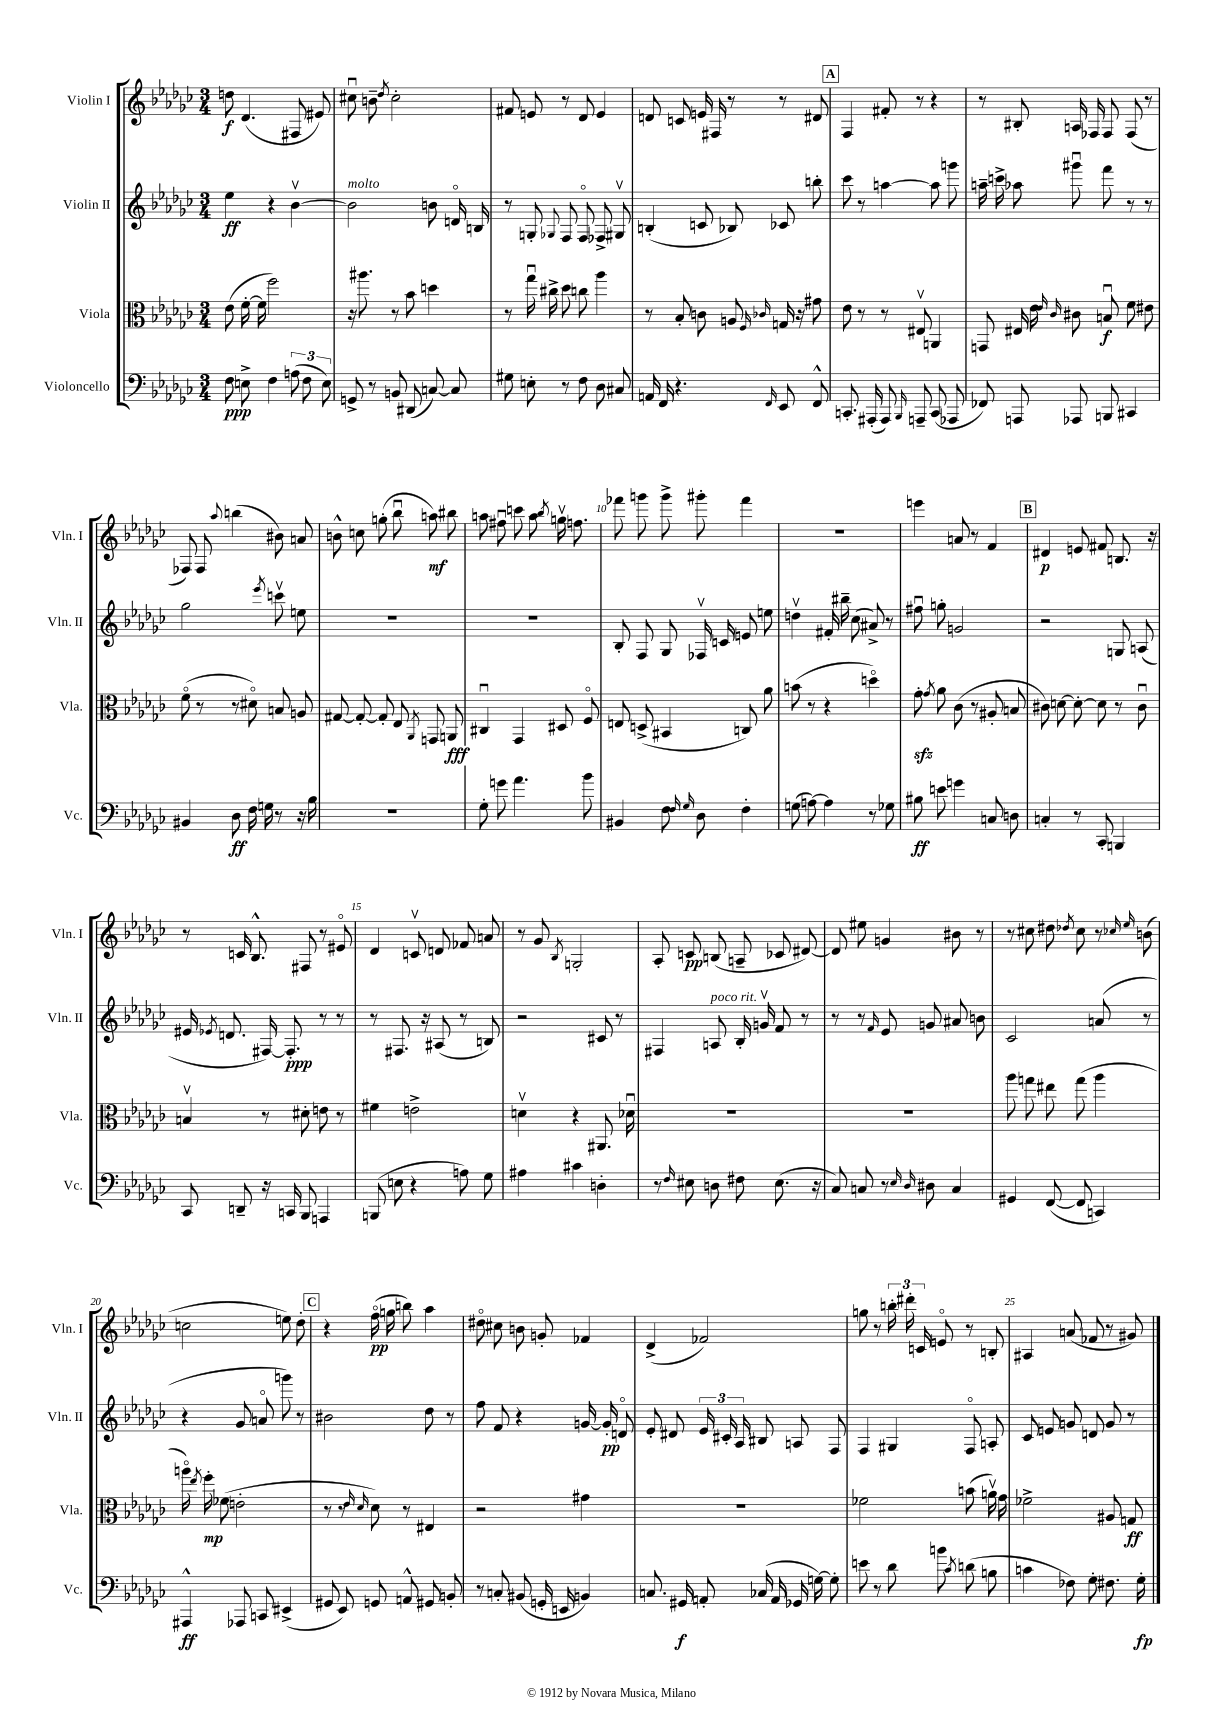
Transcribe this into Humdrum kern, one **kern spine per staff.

**kern	**dynam	**kern	**dynam	**kern	**dynam	**kern	**dynam
*part4	*part4	*part3	*part3	*part2	*part2	*part1	*part1
*staff4	*staff4	*staff3	*staff3	*staff2	*staff2	*staff1	*staff1
*I"Violoncello	*	*I"Viola	*	*I"Violin II	*	*I"Violin I	*
*I'Vc.	*	*I'Vla.	*	*I'Vln. II	*	*I'Vln. I	*
*clefF4	*	*clefC3	*	*clefG2	*	*clefG2	*
*k[b-e-a-d-g-c-]	*	*k[b-e-a-d-g-c-]	*	*k[b-e-a-d-g-c-]	*	*k[b-e-a-d-g-c-]	*
*M3/4	*	*M3/4	*	*M3/4	*	*M3/4	*
=1	=1	=1	=1	=1	=1	=1	=1
8F\	ppp	(8e-\	.	4ee-\	ff	8ddn\	f
8En^\	.	[16f'\	.	.	.	(4.d-/	.
.	.	16f\]	.	.	.	.	.
4F\	.	2ff\)	.	4r	.	.	.
(12An\	.	.	.	[4b-v\	.	8F#X/	.
12F\	.	.	.	.	.	.	.
.	.	.	.	.	.	8e#X/)	.
12E\)	.	.	.	.	.	.	.
=2	=2	=2	=2	=2	=2	=2	=2
!	!	!	!	!LO:TX:a:i:t=molto	!	!	!
8GGn^/	.	16r	.	2b-\]	.	8cc#Xu\	.
.	.	8.aa#X\	.	.	.	.	.
8r	.	.	.	.	.	8bn~\	.
.	.	.	.	.	.	8qdd-/	.
8BBn/	.	8r	.	.	.	2cc#'\	.
(8DD#X/	.	8b-\	.	.	.	.	.
[8Cn/)	.	4ddn\	.	8bn\	.	.	.
8C/]	.	.	.	16dn/	.	.	.
.	.	.	.	16Bn/	.	.	.
=3	=3	=3	=3	=3	=3	=3	=3
8G#X\	.	8r	.	8r	.	8f#X/	.
8En'\	.	16gg-u\	.	8Gn'/	.	8en/	.
.	.	16cc#X^\	.	.	.	.	.
.	.	.	.	8qqG-X/	.	.	.
8r	.	8dd-\	.	8F/	.	8r	.
8F\	.	8ccn\	.	8F/	.	8d-/	.
8D-\	.	4aa-\	.	8F-X^/	.	4e/	.
8C#X/	.	.	.	8G#Xv/	.	.	.
=4	=4	=4	=4	=4	=4	=4	=4
16AAn/	.	8r	.	(4Bn'/	.	8dn/	.
16FF/	.	.	.	.	.	.	.
4.r	.	8B-'/	.	.	.	8cn/	.
.	.	8cn\	.	8cn/	.	16en/	.
.	.	.	.	.	.	16F#X/	.
.	.	8An/	.	8B-X/)	.	8r	.
.	.	16qqF/	.	.	.	.	.
16qqFF/	.	16qqc-X/	.	.	.	.	.
8EE-/	.	16Gn/	.	8c-X/	.	8r	.
.	.	16r	.	.	.	.	.
8FF^^/	.	8g#X\	.	8bbn'\	.	8d#X/	.
!!LO:REH:place=s1:t=A
=5	=5	=5	=5	=5	=5	=5	=5
8.CCn'/	.	8e-\	.	8ccc-\	.	4F/	.
.	.	8r	.	8r	.	.	.
(16AAA#X'/	.	.	.	.	.	.	.
8AAA#/)	.	8r	.	[4aan\	.	8f#X'/	.
16qqBBB-/	.	.	.	.	.	.	.
8AAAn~/	.	8E#Xv/	.	.	.	8r	.
(8CC/	.	4AAn/	.	8aa\]	.	4r	.
8AAA-X/	.	.	.	8gggn\	.	.	.
=6	=6	=6	=6	=6	=6	=6	=6
8FF-X/)	.	8GGn/	.	16aan~\	.	8r	.
.	.	.	.	16cccn^\	.	.	.
8AAAn/	.	16E#X/	.	8aa-X\	.	8B#X'/	.
.	.	16e-\	.	.	.	.	.
.	.	16qqe-/	.	.	.	.	.
.	.	16qqc-/	.	.	.	.	.
8AAA-X/	.	8c#X\	.	8ggg#Xu\	.	16An/	.
.	.	.	.	.	.	16F-X/	.
8BBBn/	.	8Bnu/	f	8fff\	.	8F-/	.
4CC#X/	.	8f\	.	8r	.	(8F-/	.
.	.	8e#X\	.	8r	.	8r	.
!!LO:LB:g=z
=7	=7	=7	=7	=7	=7	=7	=7
4BB#X/	.	(8f\	.	2gg-\	.	8F-X/)	.
.	.	8r	.	.	.	8F-/	.
.	.	.	.	.	.	8qqaa-/	.
8D-\	ff	8r	.	.	.	(4bbn\	.
16F\	.	8d#X\)	.	.	.	.	.
16Gn\	.	.	.	.	.	.	.
.	.	.	.	8qeee-/	.	.	.
8r	.	8Bn/	.	8cccnv\	.	8b#X\)	.
16r	.	8An/	.	8een\	.	8an/	.
16B-\	.	.	.	.	.	.	.
=8	=8	=8	=8	=8	=8	=8	=8
2.r	.	[8G#X/	.	2.r	.	8bn^^\	.
.	.	8G#'/_	.	.	.	8ccn\	.
.	.	8G#'/]	.	.	.	(8ggn'\	.
.	.	8E-/	.	.	.	8bb-u\	.
.	.	8qAA-/	.	.	.	.	.
.	.	8GGn/	.	.	.	8aan\)	mf
.	.	8AAn/	fff	.	.	8bb#X\	.
=9	=9	=9	=9	=9	=9	=9	=9
8G-'\	.	4C#Xu/	.	2.r	.	8aan\	.
8gn\	.	.	.	.	.	8ff#Xu\	.
4.a-\	.	4GG-/	.	.	.	8cccn\	.
.	.	.	.	.	.	8aa\	.
.	.	.	.	.	.	8qbb-/	.
.	.	8D#X/	.	.	.	16ggnv\	.
.	.	.	.	.	.	8.ffn\	.
8b-\	.	8F/	.	.	.	.	.
=10	=10	=10	=10	=10	=10	=10	=10
4BB#X/	.	8En/	.	8B-'/	.	8fff-X\	.
.	.	(8Dn^/	.	8F/	.	8gggn\	.
8F\	.	4BB#X/	.	8G-/	.	8ggg^\	.
16qqF/	.	.	.	.	.	.	.
16qqG-/	.	.	.	.	.	.	.
8D-\	.	.	.	16F-Xv/	.	8ggg#X'\	.
.	.	.	.	16cn/	.	.	.
4F'\	.	8Cn/)	.	8en/	.	4fff-\	.
.	.	8a-\	.	8een\	.	.	.
=11	=11	=11	=11	=11	=11	=11	=11
(8Gn\	.	(8bn\	.	4ddnv\	.	2.r	.
[8An\)	.	8r	.	.	.	.	.
4A\]	.	4r	.	16f#X'/	.	.	.
.	.	.	.	16bb#X~\	.	.	.
.	.	.	.	(8cc-\	.	.	.
8r	.	4ddn\)	.	8a#X^/)	.	.	.
8G-X\	.	.	.	8r	.	.	.
=12	=12	=12	=12	=12	=12	=12	=12
8B#X\	ff	8g-zz'\	.	8ff#Xu\	.	4eeen\	.
.	.	8qg-/	.	.	.	.	.
8en\	.	8a-\	.	8ggn'\	.	.	.
4gn\	.	(8c-\	.	2gn/	.	8an/	.
.	.	8r	.	.	.	8r	.
8Cn/	.	8A#X'/	.	.	.	4f/	.
8Dn\	.	8Bn/	.	.	.	.	.
!!LO:REH:place=s1:t=B
=13	=13	=13	=13	=13	=13	=13	=13
4Cn'/	.	8c#X\)	.	2r	.	4d#X/	p
.	.	[8dn\	.	.	.	.	.
8r	.	8d'\_	.	.	.	8en/	.
8CC-'/	.	8d\]	.	.	.	8f#X/	.
4BBBn/	.	8r	.	8Gn/	.	8.Bn/	.
.	.	8c#u\	.	(8An/	.	.	.
.	.	.	.	.	.	16r	.
!!LO:LB:g=z
=14	=14	=14	=14	=14	=14	=14	=14
8CC-/	.	4Bnv/	.	16e#X/	.	8r	.
.	.	.	.	8qe-X/	.	.	.
.	.	.	.	8.dn/	.	.	.
8DDn~/	.	.	.	.	.	16cn/	.
.	.	.	.	.	.	8.B-^^/	.
16r	.	8r	.	[16F#X/)	.	.	.
16CCn/	.	.	.	8.F#'/]	ppp	.	.
8BBB-/	.	8d#X'\	.	.	.	8F#X/	.
4AAAn/	.	8en\	.	8r	.	8r	.
.	.	8r	.	8r	.	8e#X/	.
=15	=15	=15	=15	=15	=15	=15	=15
(8BBBn/	.	4f#X\	.	8r	.	4d-/	.
8En\	.	.	.	8.F#X/	.	.	.
4r	.	2en^\	.	.	.	8cnv/	.
.	.	.	.	16r	.	.	.
.	.	.	.	(8A#X/	.	8dn/	.
8An\)	.	.	.	8r	.	8f-X/	.
8G-\	.	.	.	8Bn/)	.	8an/	.
=16	=16	=16	=16	=16	=16	=16	=16
4A#X\	.	4dnv\	.	2r	.	8r	.
.	.	.	.	.	.	8g-/	.
.	.	.	.	.	.	8qB-/	.
4c#X\	.	4r	.	.	.	2Gn'/	.
4Dn'\	.	8.AA#X/	.	8c#X/	.	.	.
.	.	.	.	8r	.	.	.
.	.	16d-Xu\	.	.	.	.	.
=17	=17	=17	=17	=17	=17	=17	=17
8r	.	2.r	.	4F#X/	.	8A-'/	.
16qqF/	.	.	.	.	.	.	.
8E#X\	.	.	.	.	.	8cn/	pp
!	!	!	!	!LO:TX:a:i:t=poco rit.	!	!	!
8Dn\	.	.	.	8An/	.	(8Bn/	.
8F#X\	.	.	.	16B-'/	.	8An~/	.
.	.	.	.	16gnv/	.	.	.
(8.E#\	.	.	.	8f/	.	8c-X/	.
.	.	.	.	8r	.	[8d#X/)	.
16r	.	.	.	.	.	.	.
=18	=18	=18	=18	=18	=18	=18	=18
8C-/)	.	2.r	.	8r	.	8d#/]	.
8Cn/	.	.	.	8r	.	8ee#X\	.
.	.	.	.	16qqf/	.	.	.
8r	.	.	.	8e-/	.	4gn/	.
16qqE-/	.	.	.	.	.	.	.
16qqD-/	.	.	.	.	.	.	.
8D#X\	.	.	.	8gn/	.	.	.
4C/	.	.	.	8a#X/	.	8b#X\	.
.	.	.	.	8bn\	.	8r	.
=19	=19	=19	=19	=19	=19	=19	=19
4GG#X/	.	8aa-\	.	2c-/	.	8r	.
.	.	8ggn\	.	.	.	8cc#X\	.
([8FF/	.	8ee#X\	.	.	.	8dd#X\	.
.	.	.	.	.	.	8qdd-X/	.
8FF/]	.	(8gg\	.	.	.	8cc#\	.
4CCn/)	.	4aa-\	.	(8an/	.	8r	.
.	.	.	.	.	.	16qqcc-X/	.
.	.	.	.	.	.	16qqee-/	.
.	.	.	.	8r	.	(8bn\	.
!!LO:LB:g=z
=20	=20	=20	=20	=20	=20	=20	=20
4AAA#X^^/	ff	16aan\)	.	4r	.	2ccn\	.
.	.	8qee-/	.	.	.	.	.
.	.	16ff'\	mp	.	.	.	.
.	.	(8f-X\	.	.	.	.	.
8AAA-X/	.	2en'\	.	8g-/	.	.	.
8CCn/	.	.	.	8an/	.	.	.
(4EE#X^/	.	.	.	8gggn\)	.	8een\)	.
.	.	.	.	8r	.	8dd-'\	.
!!LO:REH:place=s1:t=C
=21	=21	=21	=21	=21	=21	=21	=21
8GG#X/	.	8r	.	2b#X\	.	4r	.
8EE-/)	.	8r	.	.	.	.	.
.	.	16qqe-/	.	.	.	.	.
.	.	16qqd-/	.	.	.	.	.
8GGn/	.	8d-\)	.	.	.	(16ff\	pp
.	.	.	.	.	.	16ggn\	.
8AAn^^/	.	8r	.	.	.	8bbn\)	.
8GG#X/	.	4E#X/	.	8dd-\	.	4aa-\	.
8BBn'/	.	.	.	8r	.	.	.
=22	=22	=22	=22	=22	=22	=22	=22
8r	.	2r	.	8ff\	.	8dd#X\	.
8Cn'/	.	.	.	8f/	.	8cc#X\	.
(8BB#X/	.	.	.	4r	.	8bn\	.
16GGn'/	.	.	.	.	.	8gn'/	.
16EEn/	.	.	.	.	.	.	.
4BBn/)	.	4g#X\	.	[16gn/	.	4f-X/	.
.	.	.	.	16g'/]	pp	.	.
.	.	.	.	8dn/	.	.	.
=23	=23	=23	=23	=23	=23	=23	=23
8.Cn/	.	2.r	.	8e-'/	.	(4d-^/	.
.	.	.	.	8d#X/	.	.	.
16GG#X/	f	.	.	.	.	.	.
8AAn'/	.	.	.	24e-/	.	2f-X/)	.
.	.	.	.	24c#X'/	.	.	.
.	.	.	.	24A-/	.	.	.
(16C-X/	.	.	.	8B#X/	.	.	.
16AA/	.	.	.	.	.	.	.
16GG-X/	.	.	.	8An/	.	.	.
[16Gn\)	.	.	.	.	.	.	.
8G'\]	.	.	.	8F/	.	.	.
=24	=24	=24	=24	=24	=24	=24	=24
8en\	.	2f-X\	.	4F/	.	8ggn\	.
8r	.	.	.	.	.	8r	.
8d-\	.	.	.	4G#X/	.	24bbn'\	.
.	.	.	.	.	.	24ddd#X'\	.
.	.	.	.	.	.	24cn/	.
8bn\	.	.	.	.	.	8en/	.
8qc-/	.	.	.	.	.	.	.
(8dn\	.	(8bn\	.	8F/	.	8r	.
8Bn\	.	16anv\)	.	8An'/	.	8Bn'/	.
.	.	16g-\	.	.	.	.	.
=25	=25	=25	=25	=25	=25	=25	=25
4cn\	.	2f-X^\	.	8c-/	.	4A#X/	.
.	.	.	.	8en/	.	.	.
8F-X\)	.	.	.	8gn/	.	(8an/	.
8G-'\	.	.	.	8dn/	.	8f-X/	.
8.F#X\	.	8A#X/	.	8g/	.	8r	.
.	.	8Gn/	ff	8r	.	8g#X/)	.
16G-'\	fp	.	.	.	.	.	.
==	==	==	==	==	==	==	==
*-	*-	*-	*-	*-	*-	*-	*-
